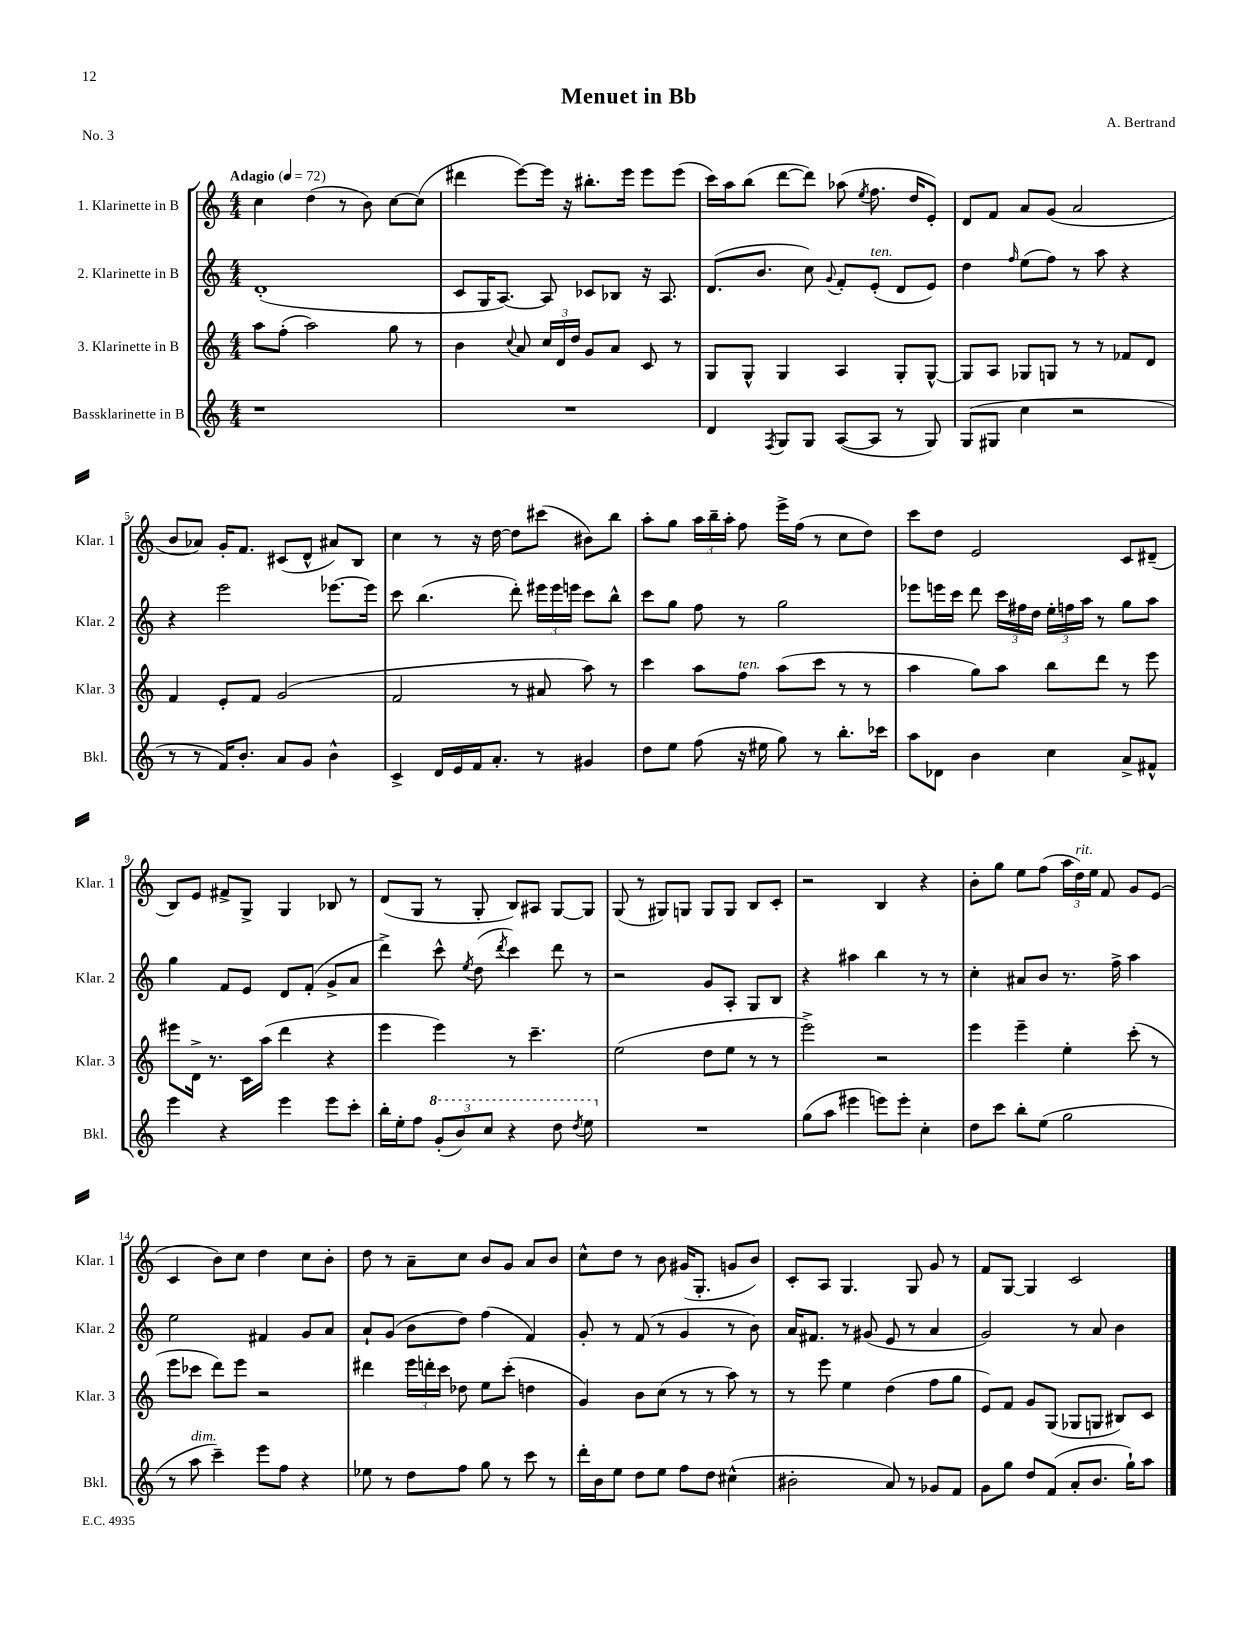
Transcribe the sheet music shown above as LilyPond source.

\header { title = "Menuet in Bb" composer = "A. Bertrand" piece = "No. 3" }
<<
\new StaffGroup <<
\new Staff = "s0" \with { instrumentName = "1. Klarinette in B" shortInstrumentName = "Klar. 1" } {
    \clef treble \key c \major \numericTimeSignature \time 4/4 \tempo "Adagio" 4 = 72
    \autoBeamOff c''4 d''4( r8 b'8) c''8[~ c''8]( |
    dis'''4 e'''8[~) e'''16] r16 bis''8.[-. e'''16] e'''8[ e'''8]( |
    c'''16[) a''16 b''8]( d'''8[~ d'''8]) aes''8( \acciaccatura { e''8 } f''8. d''16[ e'8]-.) |
    d'8[ f'8] a'8[ g'8]( a'2 |
    b'8[ aes'8]) g'16[-. f'8.] cis'8[( d'8]-^ ais'8[) b8] |
    c''4 r8 r16 d''16~ d''8[ cis'''8]( bis'8[) b''8] |
    a''8[-. g''8] \tuplet 3/2 { a''16[ b''16-- a''16]-. } f''8 e'''16[-> f''16]( r8 c''8[ d''8]) |
    c'''8[ d''8] e'2 c'8[ dis'8]--( |
    b8[) e'8] fis'8[-> g8]-> g4 bes8 r8 |
    d'8[( g8] r8 g8-. b8[) ais8] g8[~ g8] |
    g8( r8 gis8[) g8] g8[ g8] b8[ c'8]-. |
    r2 b4 r4 |
    b'8[-. g''8] e''8[ f''8]( \tuplet 3/2 { a''16[ d''16^\markup { \italic "rit." }) e''16] } f'8 g'8[ e'8]( |
    c'4 b'8[) c''8] d''4 c''8[ b'8]-. |
    d''8 r8 a'8[-- c''8] b'8[ g'8] a'8[ b'8] |
    c''8[-^ d''8] r8 b'8 gis'16[( g8.]-. g'8[ b'8]) |
    c'8[-. a8] g4. g8 g'8 r8 |
    f'8[ g8]~ g4 c'2 \bar "|." |
}
\new Staff = "s1" \with { instrumentName = "2. Klarinette in B" shortInstrumentName = "Klar. 2" } {
    \clef treble \key c \major \numericTimeSignature \time 4/4
    \autoBeamOff d'1-.( |
    c'8[ g16 a8.]~) a8 ces'8[ bes8] r16 a8. |
    d'8.[( b'8.] c''8) \appoggiatura { g'8 } f'8[-. e'8]-.^\markup { \italic "ten." }( d'8[ e'8]) |
    d''4 \grace { f''16 } e''8[( f''8]) r8 a''8 r4 |
    r4 e'''2 ees'''8.[~ ees'''16] |
    c'''8 b''4.( d'''8-.) \tuplet 3/2 { eis'''16[ eis'''16 e'''16] } c'''8[ b''8]-^ |
    c'''8[ g''8] f''8 r8 g''2 |
    ees'''8[ e'''16 c'''16] d'''8 \tuplet 3/2 { c'''16[ fis''16 d''16] } \tuplet 3/2 { e''16[-. f''16 a''16] } r8 g''8[ a''8] |
    g''4 f'8[ e'8] d'8[ f'8]-.( g'8[-> a'8] |
    d'''4->) c'''8-^ \acciaccatura { e''8 } d''8( \acciaccatura { d'''8 } c'''4) d'''8 r8 |
    r2 g'8[ a8]-. g8[ b8] |
    r4 ais''4 b''4 r8 r8 |
    c''4-. ais'8[ b'8] r8. f''16-> a''4 |
    e''2 fis'4 g'8[ a'8] |
    a'8[-! g'8]( b'8[ d''8]) f''4( f'4) |
    g'8-. r8 f'8( r8 g'4 r8 b'8) |
    a'16[ fis'8.] r8 gis'8( e'8 r8 a'4 |
    g'2) r8 a'8 b'4 \bar "|." |
}
\new Staff = "s2" \with { instrumentName = "3. Klarinette in B" shortInstrumentName = "Klar. 3" } {
    \clef treble \key c \major \numericTimeSignature \time 4/4
    \autoBeamOff a''8[ f''8]-.( a''2) g''8 r8 |
    b'4 \appoggiatura { c''8 } a'8 \tuplet 3/2 { c''16[ d'16 d''16] } g'8[ a'8] c'8 r8 |
    g8[ g8]-^ g4 a4 g8[-. g8]~-^ |
    g8[ a8] ges8[ g8] r8 r8 fes'8[ d'8] |
    f'4 e'8[-. f'8] g'2( |
    f'2 r8 ais'8 a''8) r8 |
    c'''4 a''8[ f''8]^\markup { \italic "ten." } a''8[( c'''8] r8 r8 |
    a''4 g''8[) a''8] b''8[ d'''8] r8 e'''8 |
    eis'''8[ d'16]-> r8. c'16[ a''16]( d'''4 r4 |
    e'''4 e'''4) r8 c'''4.-- |
    e''2( d''8[ e''8] r8 r8 |
    e'''2->) r2 |
    e'''4 e'''4-- e''4-. c'''8-.( r8 |
    e'''8[ ces'''8] d'''8[) e'''8] r2 |
    dis'''4 \tuplet 3/2 { e'''16[ d'''16-. c'''16] } des''8 e''8[ c'''8]-.( d''4 |
    g'4) b'8[ c''8]( r8 r8 a''8) r8 |
    r8 e'''8 e''4 d''4( f''8[ g''8] |
    e'8[) f'8] g'8[ g8]( ges8[ g8] bis8[) c'8] \bar "|." |
}
\new Staff = "s3" \with { instrumentName = "Bassklarinette in B" shortInstrumentName = "Bkl." } {
    \clef treble \key c \major \numericTimeSignature \time 4/4
    \autoBeamOff r1 |
    R1 |
    d'4 \acciaccatura { f8 } g8[ g8] a8[~( a8] r8 g8) |
    g8[( gis8] c''4 r2 |
    r8 r8 f'16[) b'8.]-. a'8[ g'8] b'4-^ |
    c'4-> d'16[ e'16 f'16 a'8.]-. r8 gis'4 |
    d''8[ e''8] f''8( r16 eis''16 g''8) r8 b''8.[-. ces'''16] |
    a''8[ des'8] b'4 c''4 a'8[-> fis'8]-^ |
    e'''4 r4 e'''4 e'''8[ c'''8]-. |
    b''16[-. e''16-. f''8] \tuplet 3/2 { \ottava #1 g''8[-.( b''8) c'''8] } r4 d'''8 \acciaccatura { d'''8 } e'''8 \ottava #0 |
    R1 |
    g''8[( a''8] eis'''4 e'''8[) e'''8]-. c''4-. |
    d''8[ c'''8] b''8[-. e''8]( g''2 |
    r8 a''8^\markup { \italic "dim." } c'''4--) e'''8[ f''8] r4 |
    ees''8 r8 d''8[ f''8] g''8 r8 c'''8 r8 |
    d'''16[-. b'16 e''8] d''8[ e''8] f''8[ d''8] cis''4-^( |
    bis'2-. a'8) r8 ges'8[ f'8] |
    g'8[ g''8] d''8[ f'8]( a'8[-. b'8.] g''16[-!) a''8] \bar "|." |
}
>>
>>
